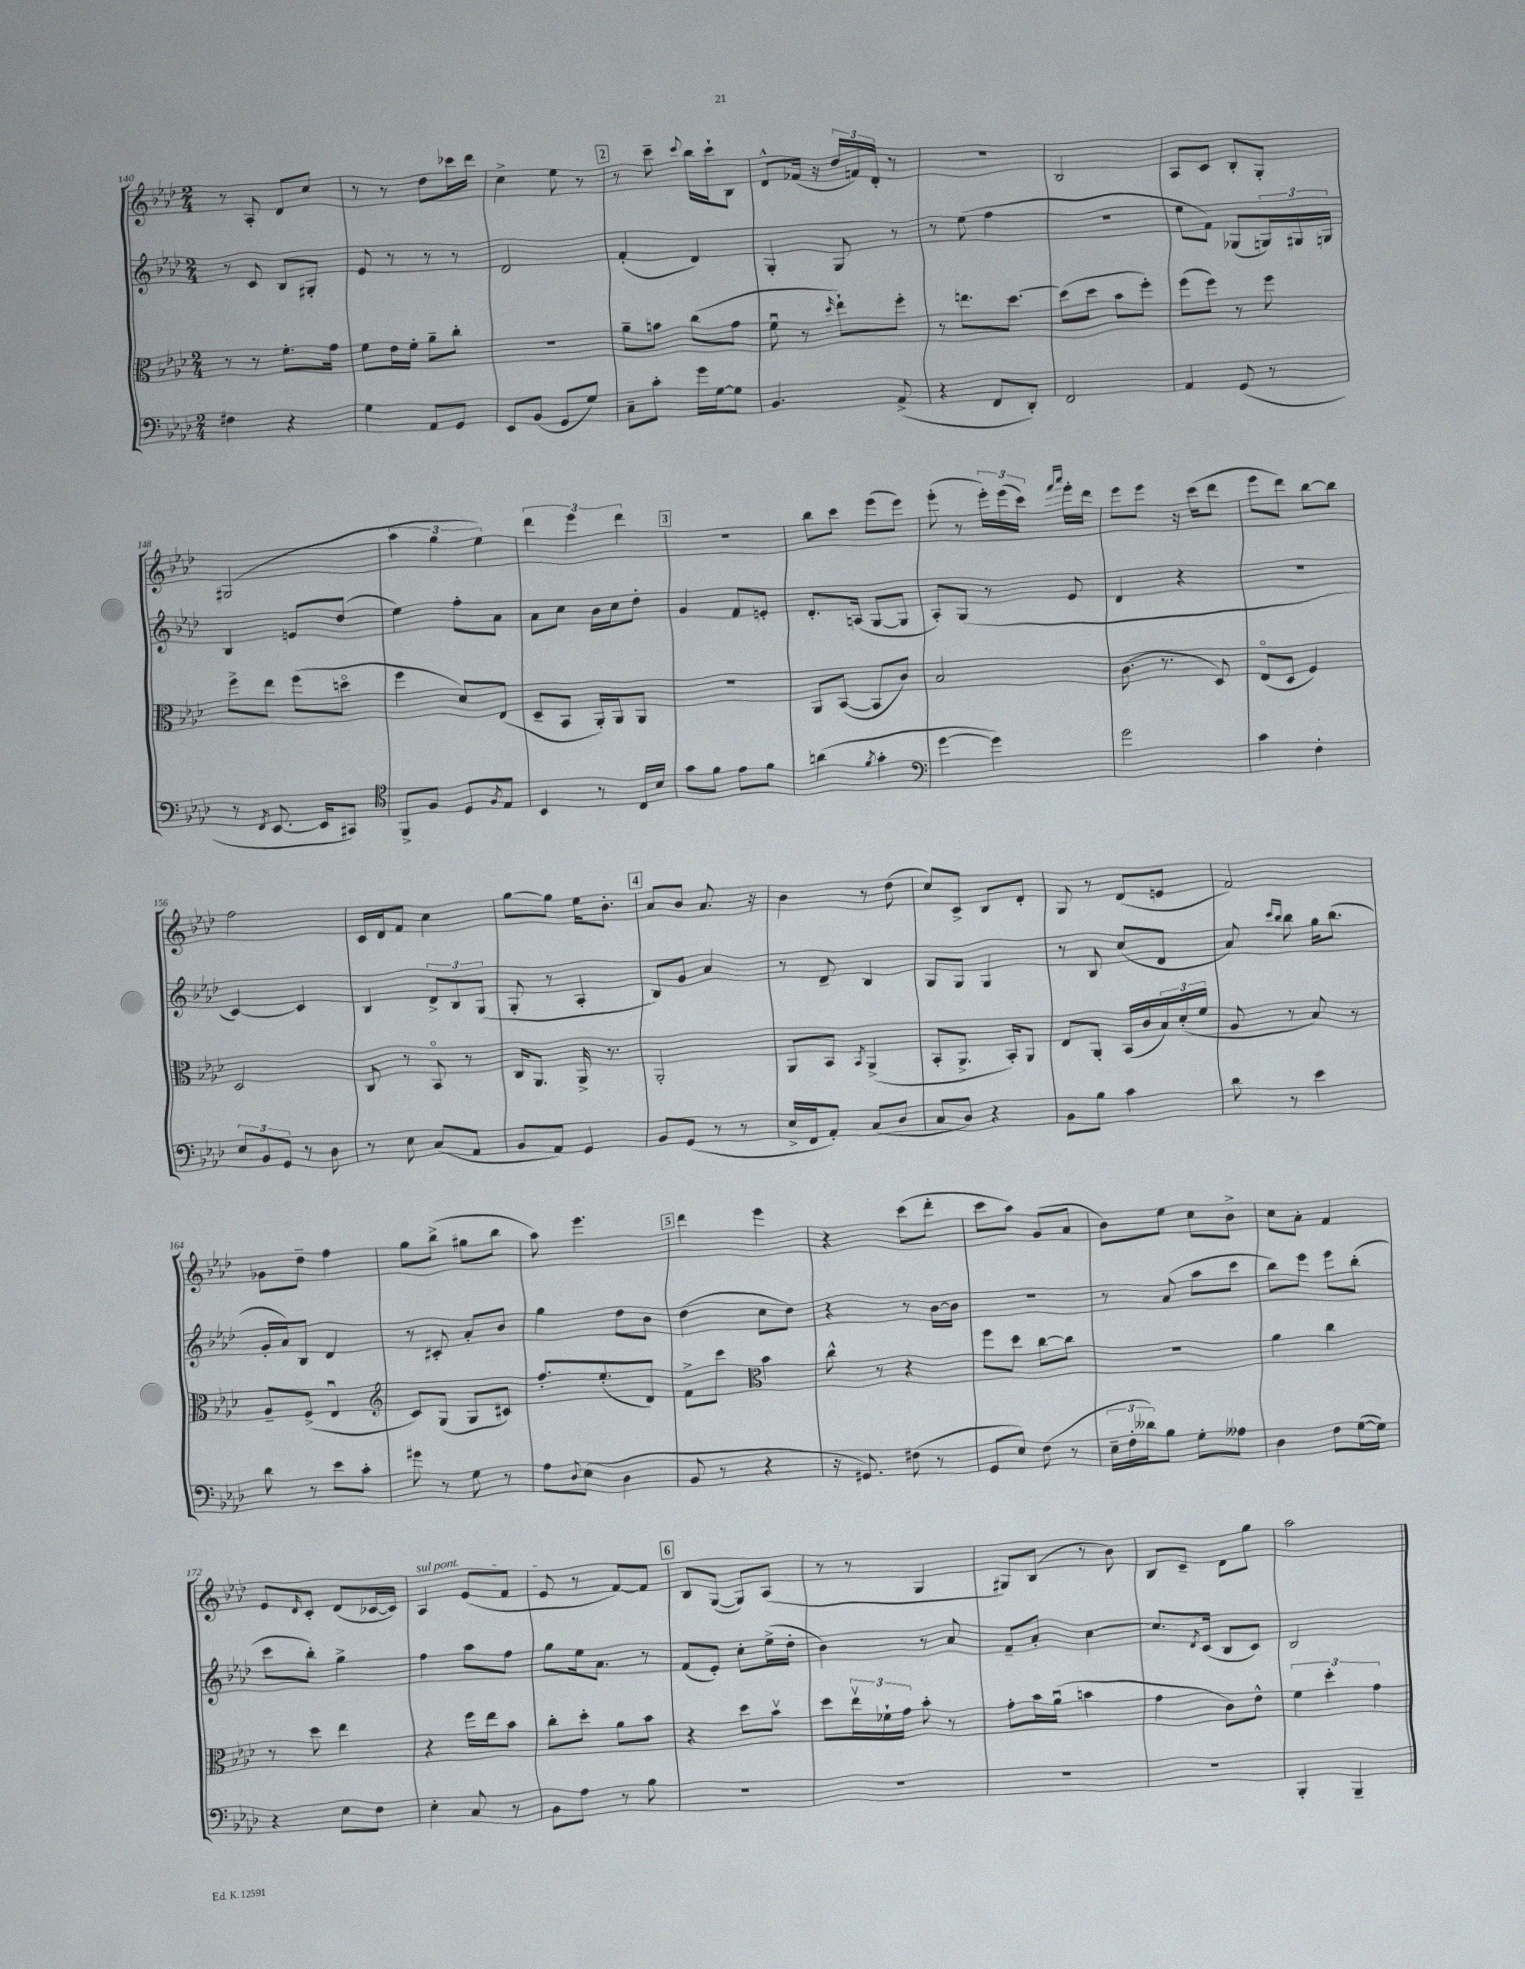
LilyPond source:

<<
\new StaffGroup <<
\new Staff = "s0" {
    \clef treble \key aes \major \numericTimeSignature \time 2/4
    r8 aes8-. des'8 c''8 |
    r8 r8 des''8 ces'''16 des'''16 |
    c''4-> ees''8 r8 |
    \mark \markup { \box "2" } r8 c'''8-- \appoggiatura { c'''8 } bes''16 c'''16-! bes8 |
    des'8-^ fes'16( r16 \tuplet 3/2 { des''16 f'16) des'16-. } r8 |
    r2 |
    bes2 |
    aes8 c'8 bes8-. g8-. |
    gis2( |
    \tuplet 3/2 { aes''4 g''4 ees''4) } |
    \tuplet 3/2 { des'''4 ees'''4 des'''4 } |
    \mark \markup { \box "3" } R2 |
    bes''8 c'''8 ees'''8( ees'''8) |
    ees'''8-.( r8 \tuplet 3/2 { ees'''16-.) ees'''16( c'''16) } \grace { f'''16 aes'''16 } ees'''16-. des'''16 |
    ees'''8 ees'''8 r16 c'''16( des'''8 |
    ees'''8 des'''8) bes''8~ bes''8 |
    f''2 |
    c'16 des'16 f'8 c''4 |
    g''8~ g''8 ees''16 bes'8.-. |
    \mark \markup { \box "4" } aes'8 bes'8 aes'8. r16 |
    bes'4 r8 des''8( |
    c''8) c'8-> bes8 des'8-. |
    g8 r8 des'8( e'8 |
    f'2) |
    ges'8 des''8-- f''4 |
    g''8 bes''8->( gis''8 bes''8 |
    aes''8) ees'''4. |
    \mark \markup { \box "5" } des'''4 ees'''4 |
    r4 c'''8( des'''8-. |
    c'''8 aes''8) g'8( aes'8 |
    bes'8) ees''8 c''8 bes'8-> |
    c''8 aes'8-. f'4 |
    ees'8 \grace { des'16 } c'8-. des'8( ces'16~ ces'16) |
    \once \override TextSpanner.bound-details.left.text = \markup { \italic "sul pont." } aes4\startTextSpan ees'8( f'8 |
    ees'8\stopTextSpan r8 f'8~) f'8 |
    \mark \markup { \box "6" } bes8 g8~( g8) aes8( |
    r8 r8 g4 |
    gis8) bes8( r8 bes'8) |
    bes8 c'8-- des'8 g''8 |
    aes''2 \bar "|." |
}
\new Staff = "s1" {
    \clef treble \key aes \major \numericTimeSignature \time 2/4
    r8 c'8 bes8 gis8-. |
    ees'8 r8 r8 r8 |
    des'2 |
    \mark \markup { \box "2" } f'4-.( des'4) |
    g4-. g8 r8 |
    r8 ees''8( f''4 |
    r2 |
    ees''8 f'8) ges8( \tuplet 3/2 { g16) gis16 g16 } |
    bes4 e'8 des''8( |
    ees''4) f''8-. aes'8 |
    aes'8 c''8 bes'16 c''16 des''8-. |
    \mark \markup { \box "3" } g'4 f'8 e'8-. |
    des'8.-. a16( g8~ g8 |
    aes8-.) g8( r8 ees'8 |
    des'4 r4 |
    R2 |
    c'4~) c'4 |
    bes4 \tuplet 3/2 { des'8-> bes8 g8( } |
    g8-. r8 aes4-. |
    \mark \markup { \box "4" } bes8) g'8 aes'4 |
    r8 des'8-- bes4 |
    g8 g8 g4 |
    r8 bes8 c''8( des'8 |
    aes'8) \grace { c'''16 bes''16 } bes''8 g''16 bes''8.( |
    g'16-. aes'16) bes8 des'4 |
    r8 cis'8-. aes'8-. bes'8 |
    g''4 des''8 bes'8 |
    \mark \markup { \box "5" } des''4( c''8 des''8) |
    r4 r8 bes'16~ bes'16 |
    R2 |
    r8 aes'8( aes''8 c'''8 |
    bes''8) ees'''8 ees'''8 bes''8-.( |
    c'''8 bes''8-.) g''4-> |
    f''4 aes''8 f''8 |
    g''8 ees''16 aes'8. r8 |
    \mark \markup { \box "6" } f'8( ees'8-.) c''8-. ees''16->( des''16-. |
    bes'4) r8 aes'8 |
    f'8-- aes'8-. c''4~ |
    c''8. \acciaccatura { des'8 } c'16( bes8 c'8) |
    bes2 \bar "|." |
}
\new Staff = "s2" {
    \clef alto \key aes \major \numericTimeSignature \time 2/4
    r8 r8 f'8.-. g'16 |
    f'8 ees'16 f'16-. aes'8-- c''8-. |
    R2 |
    \mark \markup { \box "2" } aes'8-- b'8 c''8( g'8 |
    f'8\downbow r8 \grace { des''16 } ees''8-!) f''8-. |
    r8 e''8. des''8.~ |
    des''8( des''8 bes'8 f''8-.) |
    f''8( f''8) r8 f''8 |
    f''8-> ees''8 f''8( d''8\flageolet |
    f''4 des'8) ees8( |
    des8-- bes,8 aes,16-.) aes,16 aes,8 |
    \mark \markup { \box "3" } R2 |
    aes,8 bes,8~( bes,8 c'8) |
    bes2 |
    c'8.( r8. des8) |
    ees8\flageolet( des8 f4) |
    des2 |
    c8 r8 bes,8\flageolet r8 |
    c16 aes,8. aes,16-> r8. |
    \mark \markup { \box "4" } aes,2-. |
    aes,8 bes,8 \acciaccatura { bes,8 } aes,4->( |
    bes,8-. aes,8.-> bes,16-.) aes,8 |
    ees8 aes,8-. bes,16( c'16 \tuplet 3/2 { bes16) des'16-.( f'16 } |
    aes8 r8 bes8) r8 |
    aes8-- f8->( ees4\downbow |
    \clef treble c'8) g8( g8 cis'8) |
    f''8.-. ees''8.-.( des'8) |
    \mark \markup { \box "5" } f'8-> c'''8 \clef alto bes'4 |
    c''8-^ r8 r4 |
    f''8 des''8 c''8~ c''8 |
    R2 |
    aes'4 c''4 |
    r8 des''8 ees''4 |
    r4 f''16 ees''16 bes'8 |
    c''8-. des''8-. aes'8 bes'8 |
    \mark \markup { \box "6" } r4 des''8 bes'8\upbow |
    des''8 \tuplet 3/2 { ees''16\upbow fes'16-! g'16 } bes'8-. r8 |
    g'8-. bes'16 aes'16\downbow( b'4 |
    g'4 c'8) ees'8-^ |
    \tuplet 3/2 { f'4 des''4-. g'4 } \bar "|." |
}
\new Staff = "s3" {
    \clef bass \key aes \major \numericTimeSignature \time 2/4
    fis4 r4 |
    g4 aes,8 g,8 |
    ees,8 bes,8( g,8 g8) |
    \mark \markup { \box "2" } c8-- c'8-. g'16 g16~ g8 |
    bes,4. aes,8->( |
    r4 f,8 des,8-.) |
    f,2 |
    aes,4 g,8( r8 |
    r8 \acciaccatura { f,8 } ees,8.~ ees,16 cis,8) |
    \clef tenor f,8-> f8 des8 \acciaccatura { f8 } ees8 |
    bes,4 r8 c16 bes16 |
    \mark \markup { \box "3" } g'8 f'8 ees'8 f'8 |
    a'4( \acciaccatura { f'8 } g'4-. |
    \clef bass g'4~ g'4) |
    g'2 |
    c'4 f4-. |
    \tuplet 3/2 { ees8 bes,8 g,8 } r8 des8 |
    r8 ees8 c8( aes,8 |
    bes,8 aes,8) g,4 |
    \mark \markup { \box "4" } bes,8 g,8( r8 r8 |
    ees16-> f,16 aes,8-.) c8( des8 |
    c8 des8) r4 |
    bes,8 bes8 c'4 |
    des'8 r8 ees'4 |
    des'8 r8 ees'8 c'8-. |
    gis'8 r8 g8 r8 |
    aes8 \appoggiatura { des8 } ees8( des4 |
    \mark \markup { \box "5" } bes,8 r8 r4 |
    r16 gis,8.) fis8( r8 |
    g,8 ees8) f8( r8 |
    \tuplet 3/2 { ees16-- f16-. deses'16) } bes8 g8-. aeses8 |
    des4 f8 g16~( g16) |
    r4 ees8 f8 |
    ees4-. c8 r8 |
    bes,8 aes8 r8 bes8 |
    \mark \markup { \box "6" } R2 |
    R2 |
    R2 |
    R2 |
    bes,,4-. bes,,4-- \bar "|." |
}
>>
>>
\layout { \context { \Score currentBarNumber = #140 } }
